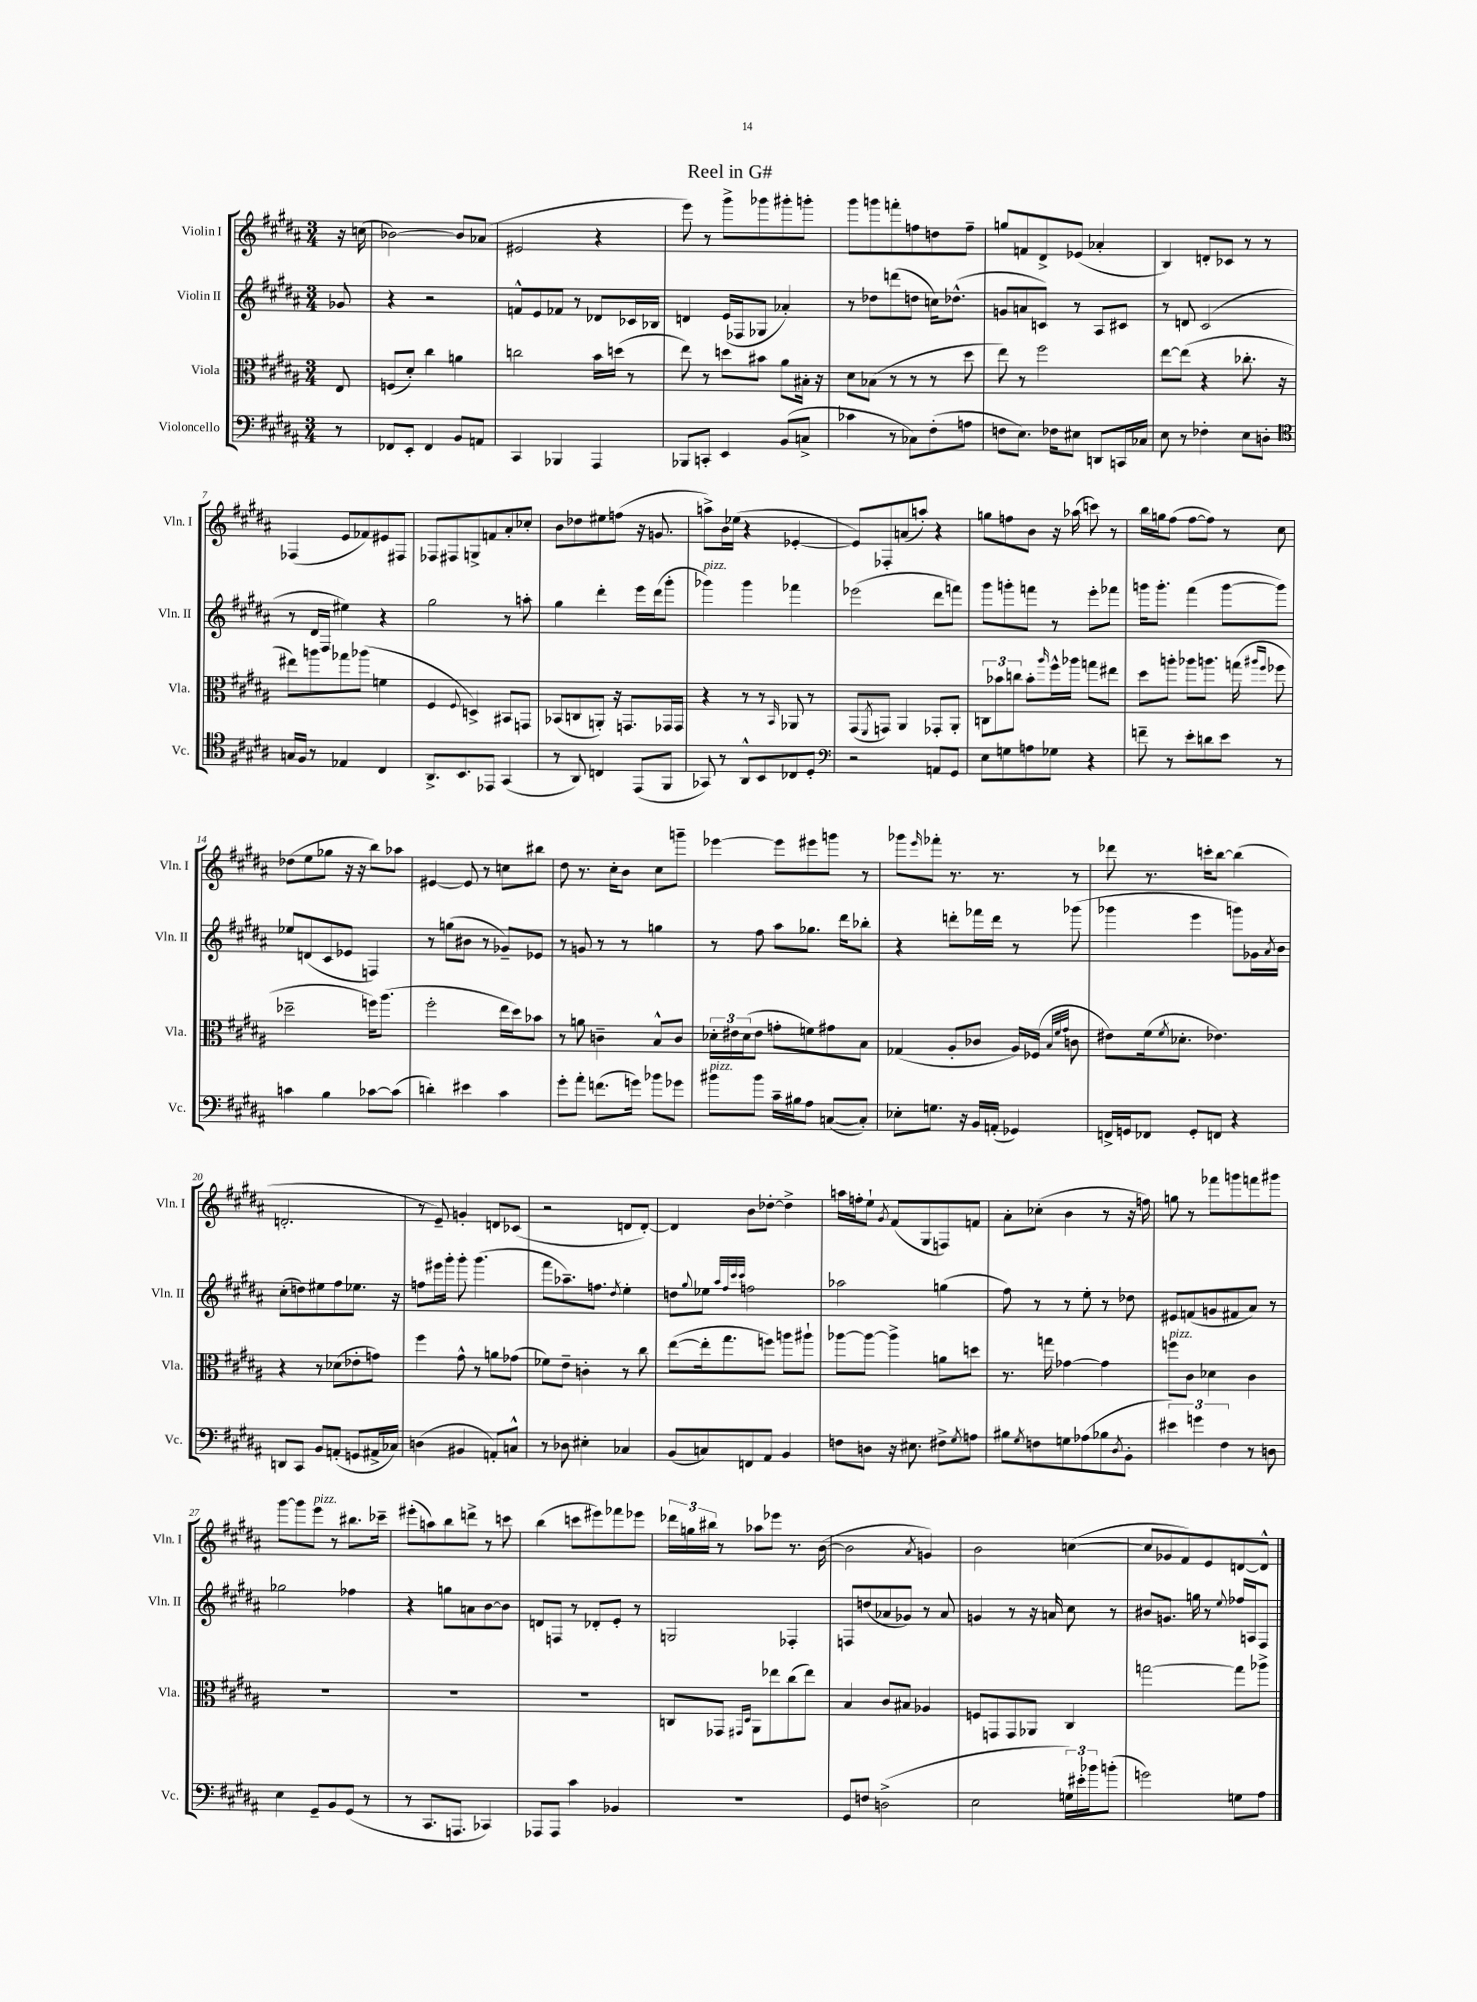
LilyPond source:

\header { title = "Reel in G#" }
<<
\new StaffGroup <<
\new Staff = "s0" \with { instrumentName = "Violin I" shortInstrumentName = "Vln. I" } {
    \clef treble \key b \major \numericTimeSignature \time 3/4 \partial 8
    r16 c''16( |
    bes'2~) bes'8 aes'8( |
    eis'2 r4 |
    e'''8) r8 gis'''8-> ges'''8 gis'''8-. g'''8-. |
    gis'''8 g'''8 f'''8-. f''8 d''8 f''8-- |
    g''8 f'8 dis'8-> ees'8( aes'4-. |
    b4) d'8-. ces'8 r8 r8 |
    fes4( e'8 fes'8) eis'8 fis8 |
    fes8 fis8 g8-> f'8 ais'8-. ces''8-. |
    b'8 des''8 eis''8 f''8( r16 g'8. |
    a''8->) b'16 ees''16( r4 ees'4~-. |
    ees'8) fes8-. a'8( a''8-.) r4 |
    g''8 f''8 b'8 r16 aes''16( c'''8) r8 |
    b''16 g''16 fis''8( fis''8~ fis''8) r8 cis''8 |
    des''8( e''8 ges''8 r16 r16 b''8) aes''8 |
    eis'4~ eis'8 r8 c''8 bis''8 |
    dis''8 r8. cis''16-. b'8 cis''8 g'''8-- |
    ees'''4~ ees'''8 eis'''8 g'''8 r8 |
    ges'''8 \grace { e'''16 } fes'''8-. r8. r8. r8 |
    des'''8 r8. c'''16-. b''8~ b''4( |
    d'2.-. |
    r8 e'8--) g'4-. d'8 ces'8( |
    r2 d'8 d'8~-.) |
    d'4 b'8 des''8~-. des''4-> |
    a''16 f''16-. e''8-! \acciaccatura { gis'8 } fis'8( gis8 f8) f'8 |
    ais'8-. ces''8-.( b'4 r8 r16 f''16) |
    g''8 r8 fes'''8 g'''8 f'''8 gis'''8 |
    gis'''8~ gis'''8 e'''8^\markup { \italic "pizz." } r8 bis''8. ces'''16-- |
    eis'''8-.( a''8) b''8 d'''8-> r8 c'''8 |
    b''4( c'''8 eis'''8) fes'''8 ees'''8 |
    \tuplet 3/2 { des'''16 g''16 bis''16 } r8 aes''8 ees'''8 r8. b'16~( |
    b'2 \acciaccatura { ais'8 } g'4) |
    b'2 c''4~( |
    c''8 ges'8 fis'8) e'8 d'8~ d'8-^ \bar "|." |
}
\new Staff = "s1" \with { instrumentName = "Violin II" shortInstrumentName = "Vln. II" } {
    \clef treble \key b \major \numericTimeSignature \time 3/4 \partial 8
    ges'8 |
    r4 r2 |
    f'8-^ e'8 fes'8 r8 des'8 ces'16 bes16 |
    d'4 e'16( fes16 ges8 aes'4-.) |
    r8 des''8 d'''8( d''8 c''16) des''8.-^( |
    g'8 a'8 c'8) r8 ais8 cis'8 |
    r8 d'8 cis'2( |
    r8 dis'16 fis16 eis''4) r4 |
    gis''2 r8 a''8-. |
    gis''4 dis'''4-. e'''16 dis'''16( gis'''8-. |
    ges'''4^\markup { \italic "pizz." }) ges'''4 fes'''4 |
    ees'''2( dis'''8 f'''8) |
    gis'''8 g'''8-. f'''8 r8 e'''8-. fes'''8 |
    g'''16 g'''8.-. fis'''4( g'''8~ g'''8) |
    ees''8 d'8( cis'8 ees'8 f4) |
    r8 g''8( bis'8 r8 ges'8--) ees'8 |
    r8 g'8 r8 r8 g''4 |
    r8 fis''8 ais''8 ges''8. dis'''16 bes''8-. |
    r4 d'''8-. fes'''16 d'''16 r8 ges'''8( |
    ges'''4 e'''4 g'''8) ges'16 \acciaccatura { ais'8 } b'16 |
    cis''8-.( d''8) eis''8 fis''8 ees''8. r16 |
    f''8 eis'''16 gis'''16-. gis'''8-. gis'''4.( |
    fis'''8 aes''8.--) f''8. \acciaccatura { dis''8 } e''4-. |
    d''8 \appoggiatura { gis''8 } ees''8 \grace { ais''32 fis''32 cis'''32 cis'''32 } f''2 |
    aes''2 g''4( |
    fis''8) r8 r8 e''8-. r8 des''8 |
    eis'8 f'8( g'8 fis'8 ais'8) r8 |
    ges''2 fes''4 |
    r4 g''8 a'8 b'8~ b'8 |
    d'8 f8 r8 des'8-. e'8-. r8 |
    g2 fes4-. |
    f8 d''8( aes'8 ges'8) r8 aes'8 |
    g'4 r8 r16 a'16 cis''8 r8 |
    bis'8 g'8. g''16 r8 \appoggiatura { e''8 } fes''16 a16 fis8 \bar "|." |
}
\new Staff = "s2" \with { instrumentName = "Viola" shortInstrumentName = "Vla." } {
    \clef alto \key b \major \numericTimeSignature \time 3/4 \partial 8
    e8 |
    f8( dis'8-.) cis''4 a'4 |
    c''2 b'16 d''16( r8 |
    e''8) r8 d''8 bis'8 ais'8 bis16-. r16 |
    dis'8 bes8( r8 r8 r8 dis''8 |
    e''8) r8 fis''2 |
    e''8~ e''8( r4 ces''8.-. r16 |
    eis''8) a''8 ges''8 aes''8( f'4 |
    fis4 \appoggiatura { fis8 } d4->) bis,8 g,8 |
    bes,8( c8 a,8-.) r16 g,8. ges,16 ges,16 |
    r4 r8 r8 \grace { b,16 } aes,8 r8 |
    gis,8( \acciaccatura { fis,8 } g,8) ais,4 ges,8-. ais,8-. |
    \tuplet 3/2 { c8 bes'8 c''8 } bes'8-. \grace { ais''16 } fis''16-^ aes''16 g''8 eis''8 |
    dis''8 a''8-. aes''8 a''8. g''16( \grace { ais''16 fis''16 } fes''8 |
    des''2-- f''16) ais''8.( |
    fis''2-. e''16 dis''16) bes'8 |
    r8 a'8 c'4-- b8-^ c'8 |
    \tuplet 3/2 { des'16-. eis'16 des'16( } eis'8 g'8-. f'8) gis'8 b8 |
    ges4( ais8-. ces'8 ais16) fes16( \grace { b32 fis'32 gis'32 } c'8 |
    eis'8) fis'16( \acciaccatura { fis'8 } des'8.-. ees'4.) |
    r4 r8 des'8( ees'8-. g'8) |
    fis''4 gis'8-^ r8 a'8 ges'8( |
    fes'8) e'8-- c'4-. r8 cis''8 |
    e''8~( e''16-. gis''8. f''8) a''8 ais''8-! |
    aes''8~ aes''8~ aes''4-> a'8 d''8 |
    r8. g''16 ges'4~ ges'4 |
    f''8^\markup { \italic "pizz." } cis'8 des'4 cis'4 |
    R2. |
    R2. |
    R2. |
    c8 ges,8 \grace { gis,16 dis16 } ais,8 ees''8 cis''8( ees''8) |
    b4 cis'8 bis8 aes4 |
    f8 g,8 g,8 aes,8 cis4 |
    g''2~ g''8 aes''8-> \bar "|." |
}
\new Staff = "s3" \with { instrumentName = "Violoncello" shortInstrumentName = "Vc." } {
    \clef bass \key b \major \numericTimeSignature \time 3/4 \partial 8
    r8 |
    fes,8 e,8-. fes,4 b,8 a,8 |
    cis,4 bes,,4 ais,,4 |
    bes,,8 c,8-. e,4 b,8( c8-> |
    ces'4 r8 ces8) fis8-.( a8 |
    f8 e8.) fes16 eis8 d,8 c,16 ces16 |
    e8 r8 fes4-. e8 d8-. |
    \clef tenor g16 fis16 r8 ees4 cis4 |
    ais,8.-> b,8. ees,8 gis,4( |
    r8 ais,8) c4 e,8( fis,8 |
    ges,8) r8 ais,8-^ b,8 ces8 dis8-. |
    \clef bass r2 a,8 gis,8 |
    e8 g8 a8 ges8 r4 |
    f'8-- r8 e'8-. d'8 e'8 r8 |
    c'4 b4 ces'8~ ces'8( |
    d'4-.) eis'4 cis'4 |
    gis'8-. ais'8-. f'8.( g'16) bes'8 ges'8 |
    bis'8^\markup { \italic "pizz." } bis'8 cis'16-- bis16 ais8 c8~( c8-.) |
    ees8-. g8. r16 b,16 a,16-.( ges,4) |
    f,16-> g,16 fes,8 g,8-. f,8 r4 |
    d,8 cis,8 b,8 a,8-.( g,8 ais,16-> ces16) |
    d4( bis,4 a,8-.) c8-^ |
    r8 des8 eis4-. ces4 |
    b,8( c8) f,8 ais,8 b,4 |
    f8 d8 r16 eis8. fis8-> \acciaccatura { gis8 } a8 |
    bis8 \acciaccatura { gis8 } f8 g8 aes8( bes8 \acciaccatura { dis8 } b,8-. |
    \tuplet 3/2 { eis'4) g'4 fis4 } r8 d8 |
    e4 gis,8-- b,8 gis,8( r8 |
    r8 cis,8. a,,8. ces,4) |
    aes,,8 aes,,8 cis'4 bes,4 |
    R2. |
    gis,8 f8 d2->( |
    e2 \tuplet 3/2 { g16) eis'16-. bes'16 } b'8-.( |
    g'2) g8 ais8 \bar "|." |
}
>>
>>
